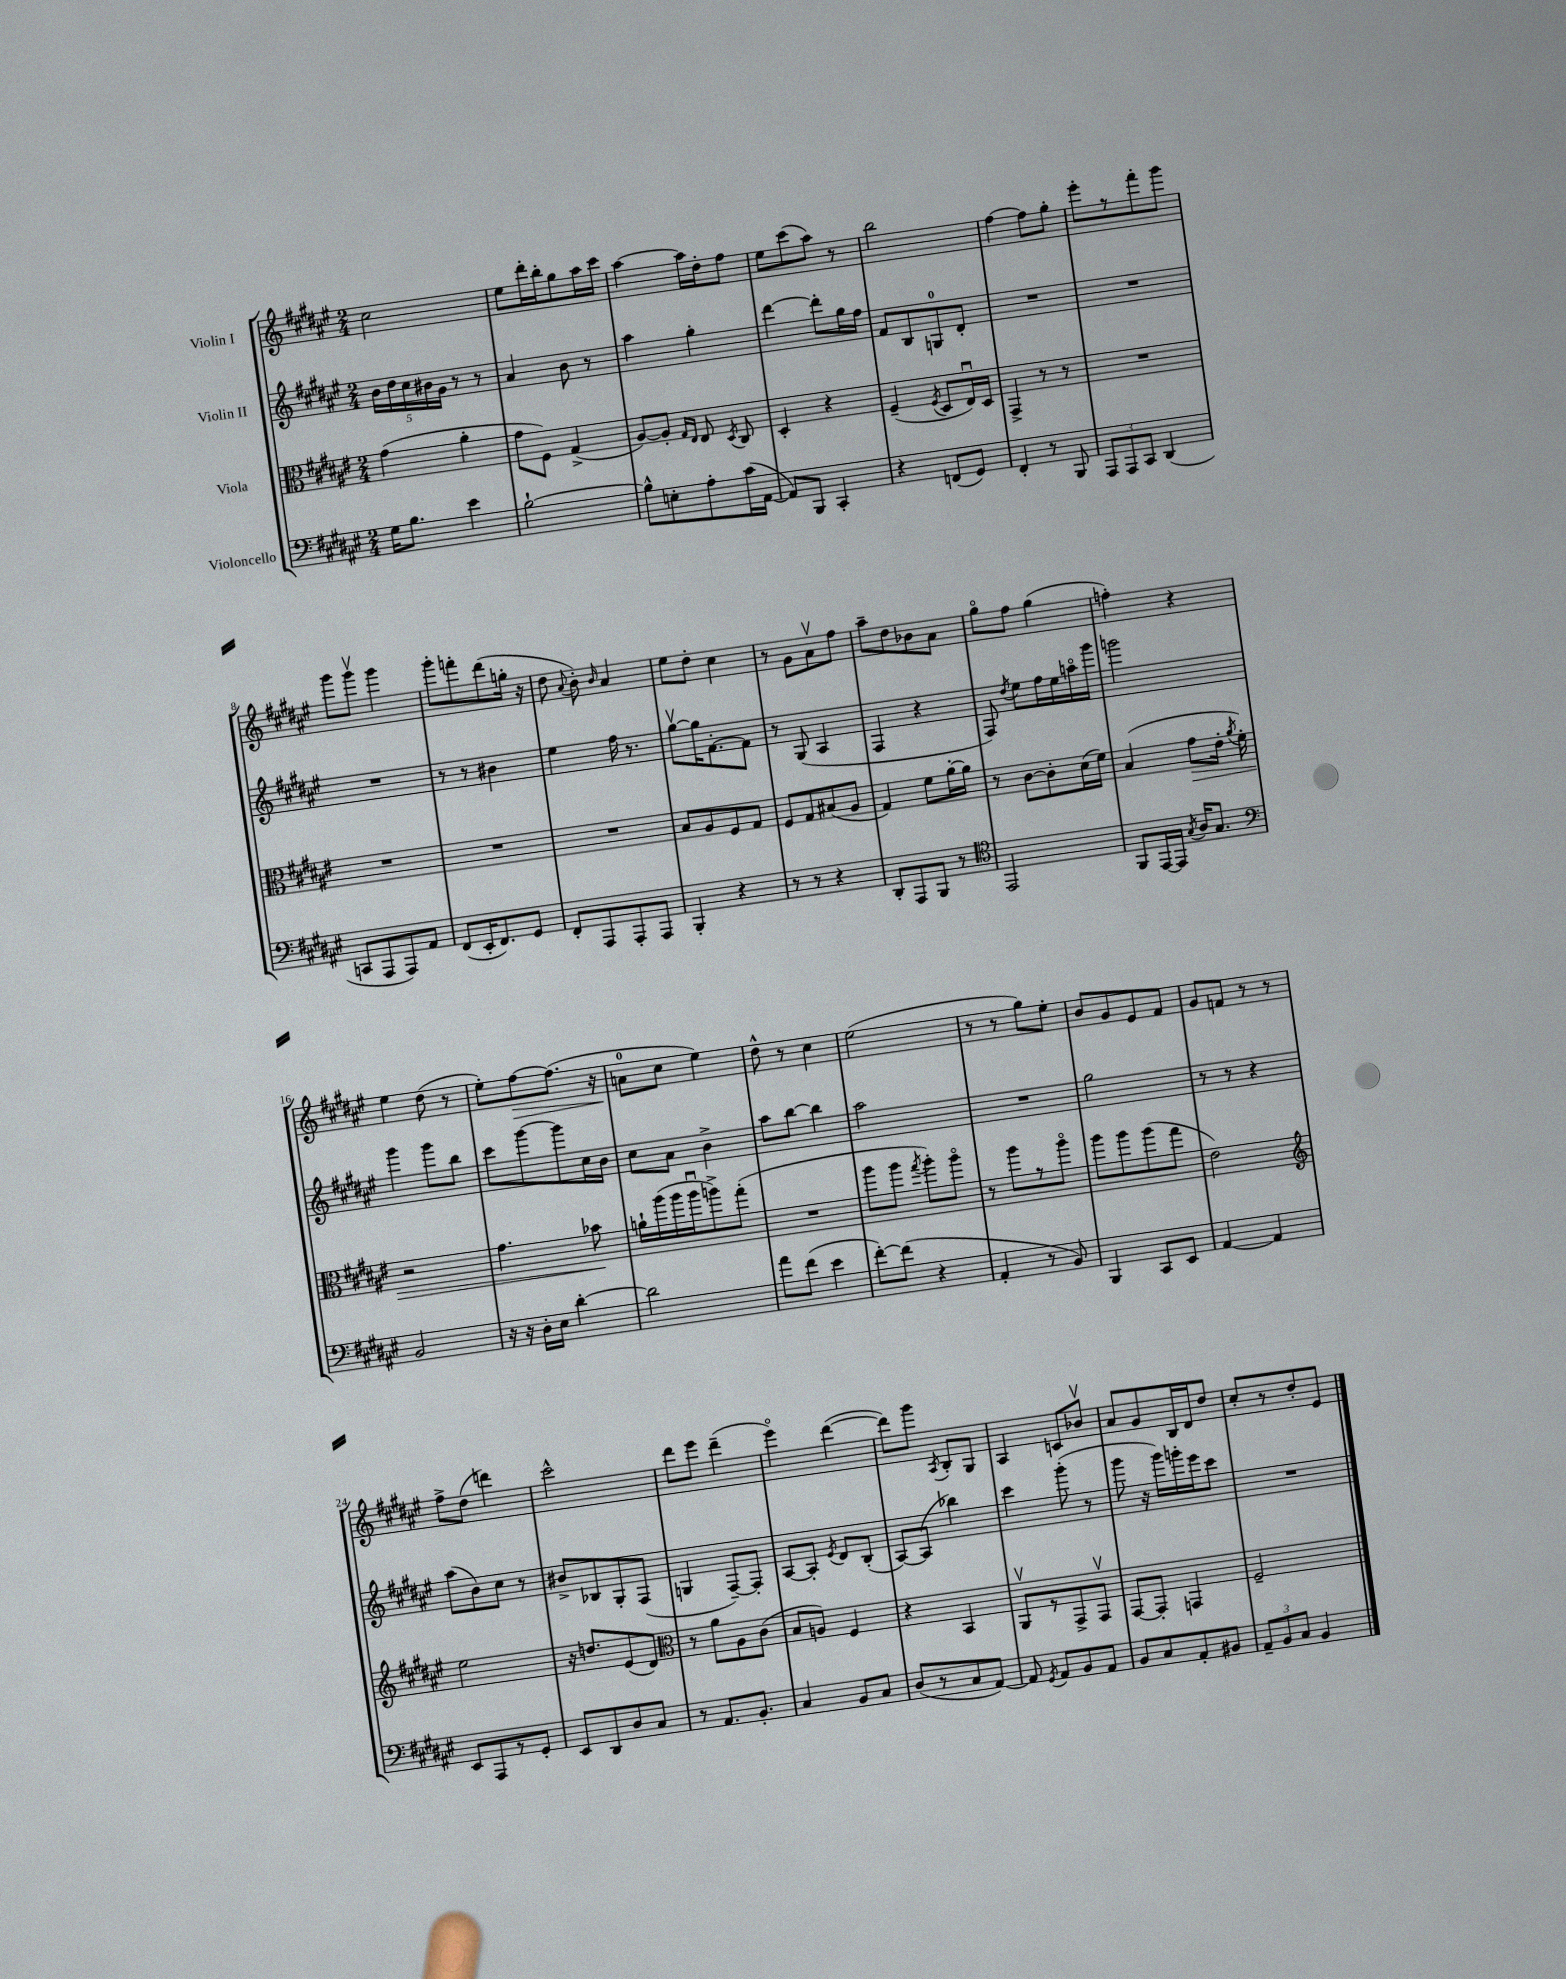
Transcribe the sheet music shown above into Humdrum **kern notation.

**kern	**kern	**kern	**kern
*staff4	*staff3	*staff2	*staff1
*clefF4	*clefC3	*clefG2	*clefG2
*k[f#c#g#d#a#e#]	*k[f#c#g#d#a#e#]	*k[f#c#g#d#a#e#]	*k[f#c#g#d#a#e#]
*M2/4	*M2/4	*M2/4	*M2/4
16G#	(4g#	20b	2cc#
.	.	20dd#	.
8.B	.	.	.
.	.	20cc#	.
.	.	20b#	.
.	.	20g#	.
4e#	4a#'	8r	.
.	.	8r	.
=	=	=	=
[2B`	8g#	4a#	8ee#
.	8F#)	.	16ddd#'
.	.	.	16bb'
.	(4G#^	8b	8gg#
.	.	8r	16aa#
.	.	.	16ccc#
=	=	=	=
8B^^]	[8A#)	4aa#	[4aa#
8E'	8A#']	.	.
.	16qqG#	.	.
.	16qqE#	.	.
8A#'	8E#	4gg#'	16aa#]
.	.	.	16dd#'
.	8qD#	.	.
(16c#	8C#	.	8ff#
[16AA#	.	.	.
=	=	=	=
8AA#])	4D#'	[4ddd#	8ee#
8BBB	.	.	(8ccc#
4CC#'	4r	8ddd#']	8aa#)
.	.	16gg#	8r
.	.	16ff#	.
=	=	=	=
4r	(4F#~	8f#	2bb
.	.	8B	.
.	8qF#	.	.
(8FF	8D#	8G	.
8GG#)	16E#u)	8d#'	.
.	16D#	.	.
=	=	=	=
4FF#'	4GG#^	2r	[4ff#
8r	8r	.	8ff#]
8BBB	8r	.	8gg#'
=	=	=	=
12AAA#	2r	2r	8eee#'
12AAA#	.	.	.
.	.	.	8r
12CC#	.	.	.
(4DD#	.	.	8fff#'
.	.	.	8ggg#
=	=	=	=
8CC	2r	2r	8ggg#
8AAA#	.	.	8ggg#v
8AAA#)	.	.	4ggg#
8AA#	.	.	.
=	=	=	=
(8FF#	2r	8r	8ggg#'
16EE#'	.	8r	8fff'
8.FF#)	.	.	.
.	.	4b#	(8ddd#
8GG#	.	.	16gg'
.	.	.	16r
=	=	=	=
8FF#'	2r	4ee#	8dd#
.	.	.	8qqa#
8AAA#	.	.	8b')
.	.	.	16qqb
8AAA#'	.	16ff#	4a#
.	.	8.r	.
8AAA#	.	.	.
=	=	=	=
4BBB'	8B	[8gg#v	8ee#
.	8A#	16gg#]	8dd#'
.	.	[8.f#'	.
4r	8F#	.	4cc#
.	8G#	8f#]	.
=	=	=	=
8r	8F#	8r	8r
8r	8G#	(8G#	8g#
4r	(8B#	4A#	8a#v
.	8A#	.	8ff#
=	=	=	=
8DD#'	4G#)	4F#	8aa#~
8AAA#	.	.	8dd#
8BBB	8f#	4r	8b-
8r	[16a#'	.	8a#
.	16a#]	.	.
=	=	=	=
*clefC4	*	*	*
2EE#	8r	8F#)	8gg#o
.	.	8qdd#	.
.	[8c#	8ee#	8ff#
.	8c#']	16ff#	(4gg#
.	.	16ee#	.
.	(16d#	16aao	.
.	16f#)	16ggg#	.
=	=	=	=
8FF#	(4B	2ggg	4ff')
[16EE#	.	.	.
16EE#]	.	.	.
8qG#	.	.	.
16A#	8g#	.	4r
8.G#	.	.	.
.	16e#'	.	.
.	8qa#	.	.
.	16f#')	.	.
=	=	=	=
*clefF4	*	*	*
2BB	2r	4ggg#	4ee#
.	.	8ggg#	(8dd#
.	.	8bb	8r
=	=	=	=
16r	4.g#	8ccc#	8ee#')
16r	.	.	.
16D#'	.	[8ggg#	[8ff#
16E#	.	.	.
[4d#'	.	8ggg#]	(8.ff#]
.	8b-	16cc#	.
.	.	16b	16r
=	=	=	=
2d#]	16a`	8cc#	8a
.	(16aa#	.	.
.	16aa#	8a#	8cc#
.	16aa#u	.	.
.	8aa^)	4b^	4ee#)
.	(8gg#'	.	.
=	=	=	=
8a#	2r	8aa#	8dd#^^
(8f#	.	[8bb	8r
4e#	.	4bb]	4cc#
=	=	=	=
[8f#')	8aa#	2aa#	(2ee#
(8f#]	8aa#	.	.
.	8qgg#	.	.
4r	8aa#')	.	.
.	8aa#o	.	.
=	=	=	=
4AA#'	8r	2r	8r
.	8aa#	.	8r
8r	8r	.	8gg#)
8BB)	8aa#o	.	8ee#'
=	=	=	=
4BBB	8aa#	2gg#	8b
.	8aa#	.	8g#
8CC#	(8aa#	.	8e#
8EE#	8gg#	.	8f#
=	=	=	=
[4AA#	2e#)	8r	8g#
.	.	8r	8f
4AA#]	.	4r	8r
.	.	.	8r
=	=	=	=
*	*clefG2	*	*
8EE#	2ee#	(8aa#	8ff#^
8AAA#	.	8b)	(8dd#
8r	.	8cc#	4ddd)
8GG#'	.	8r	.
=	=	=	=
8EE#	16r	8b#^	2ccc#^^
.	8.dd	.	.
8DD#	.	8B-	.
8D#	(8e#	8G#'	.
8C#	8d#)	(8F#	.
=	=	=	=
*	*clefC3	*	*
8r	8r	4G	8ddd#
8.AA#	8a#	.	8eee#
.	8A#	[8F#~)	(4ddd#~
8.BB'	.	.	.
.	(8c#	8F#']	.
=	=	=	=
4C#	8B	[8A#	4eee#o)
.	8A)	8A#']	.
.	.	8qe#	.
8BB	4F#	8d#	([4ddd#
8C#	.	(8B'	.
=	=	=	=
(8D#	4r	[8A#)	8ddd#])
8r	.	(8A#]	8ggg#
.	.	.	8qA#
8C#	4BB	4bb-)	8B'
[8AA#)	.	.	8G#
=	=	=	=
8AA#]	8AA#v	4ccc#	4A#
8qGG#	.	.	.
8AA#	8r	.	.
8BB	8GG#^	(8ggg#'	8c
8AA#	8GG#v	8r	8b-v
=	=	=	=
8BB	[8GG#	8ggg#	8a#
8C#	8GG#']	16r	8g#
.	.	16ggg#)	.
8AA#'	4GG	16ggg'	16B
.	.	16eee#	16d#
8BB#	.	8ccc#	8dd#
=	=	=	=
12AA#~	2F#~	2r	8cc#'
12BB	.	.	.
.	.	.	8r
12C#	.	.	.
4BB	.	.	8dd#'
.	.	.	8e#
==	==	==	==
*-	*-	*-	*-
